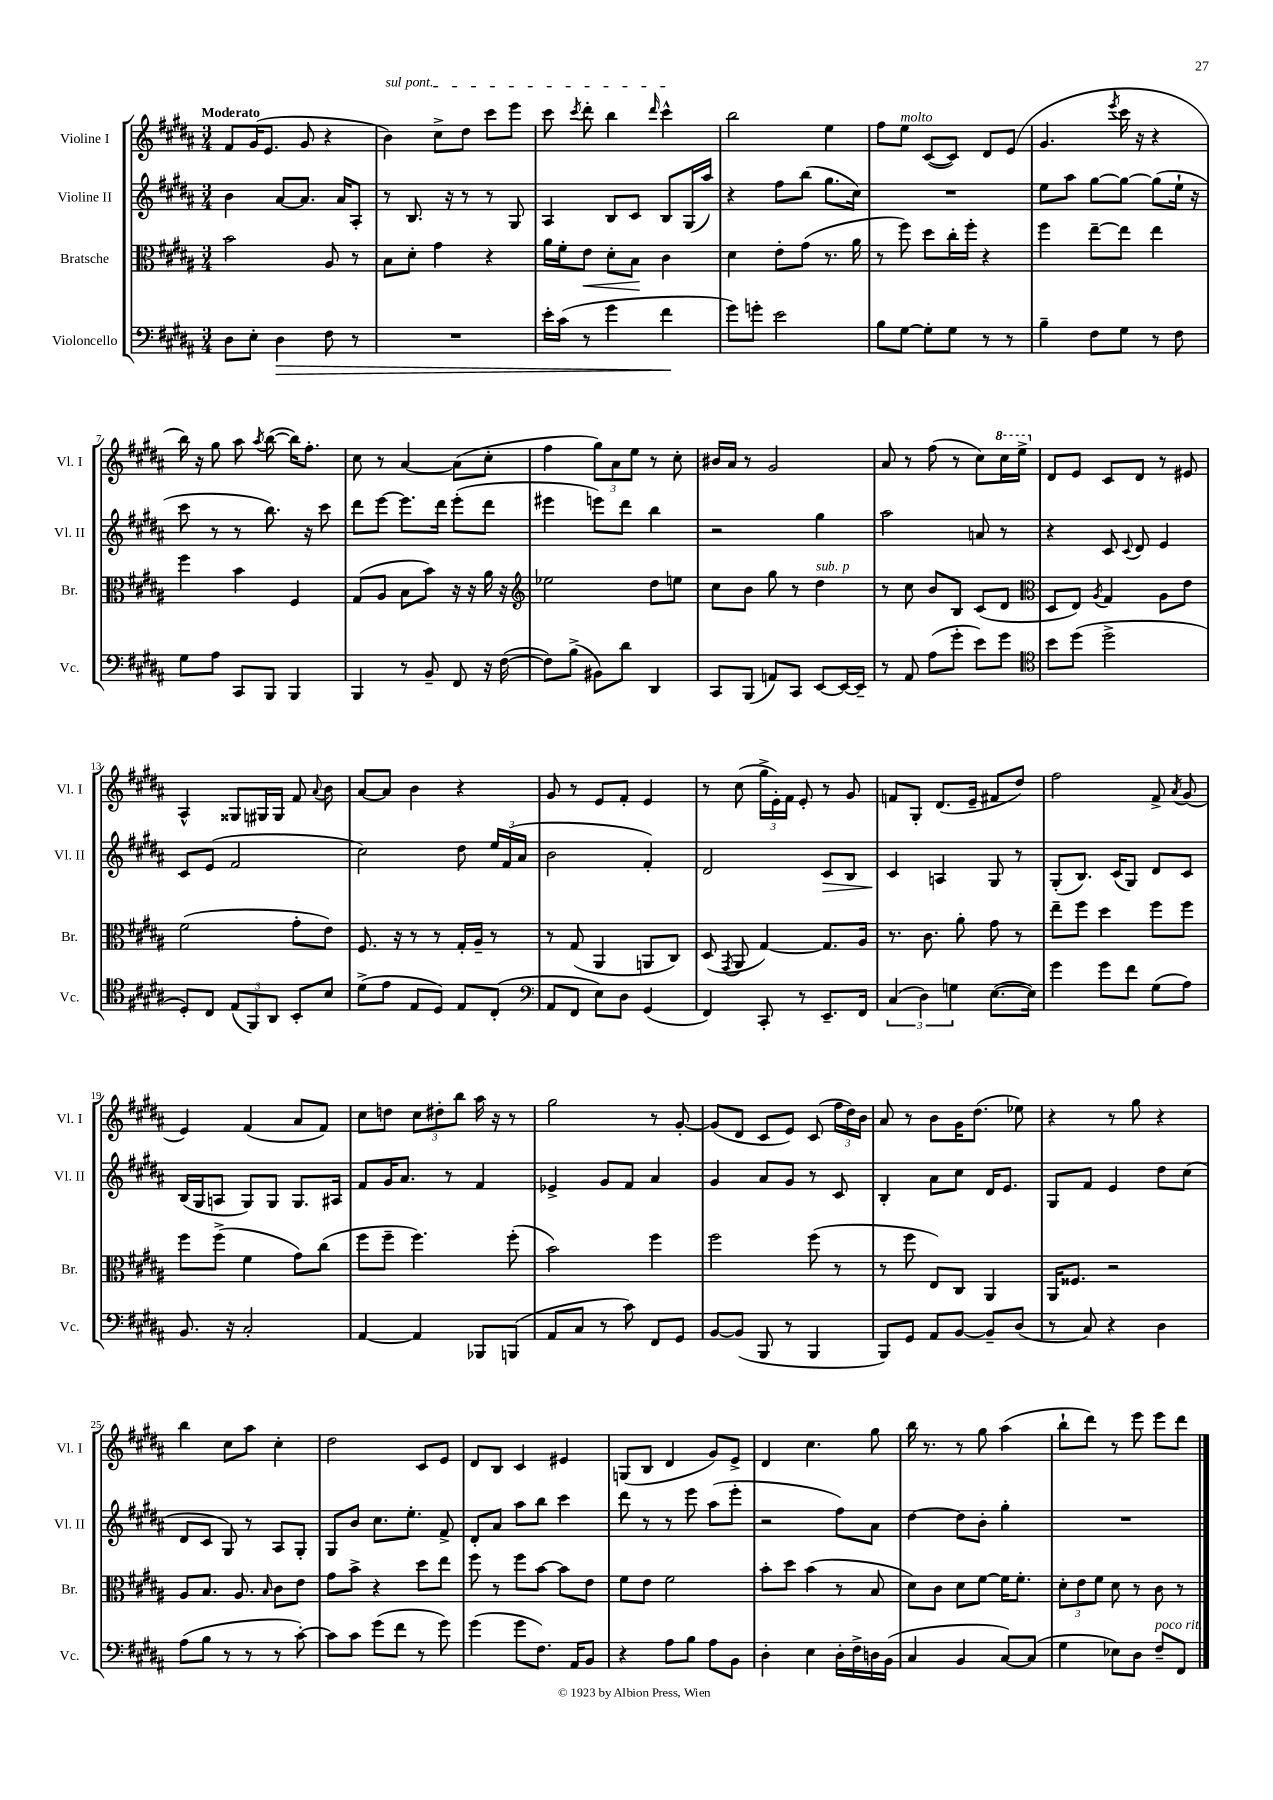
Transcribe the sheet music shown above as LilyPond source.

<<
\new StaffGroup <<
\new Staff = "s0" \with { instrumentName = "Violine I" shortInstrumentName = "Vl. I" } {
    \clef treble \key b \major \numericTimeSignature \time 3/4 \tempo "Moderato"
    \autoBeamOff fis'8[ gis'16( e'8.] gis'8 r4 |
    \once \override TextSpanner.bound-details.left.text = \markup { \italic "sul pont." } b'4\startTextSpan) cis''8[-> dis''8] cis'''8[ e'''8] |
    cis'''8 \acciaccatura { cis'''8 } dis'''8-. b''4 \grace { dis'''16 } cis'''4-^\stopTextSpan |
    b''2 e''4 |
    fis''8[ e''8]^\markup { \italic "molto" } cis'8[~( cis'8]) dis'8[ e'8]( |
    gis'4. \acciaccatura { e'''8 } cis'''16 r16 r4 |
    b''16) r16 gis''8 ais''8 \acciaccatura { ais''8 } b''8~( b''16[) fis''8.]-. |
    cis''8 r8 ais'4~ ais'8[( cis''8]-. |
    fis''4 \tuplet 3/2 { gis''8[) ais'8 e''8] } r8 cis''8-. |
    bis'16[ ais'16] r8 gis'2 |
    ais'8 r8 fis''8( r8 cis''8[) \ottava #1 cis'''16 e'''16]-> \ottava #0 |
    dis'8[ e'8] cis'8[ dis'8] r8 eis'8 |
    ais4-^ gisis8[ gis16 gis16] fis'8 \appoggiatura { ais'8 } b'8 |
    ais'8[~ ais'8] b'4 r4 |
    gis'8 r8 e'8[ fis'8]-. e'4 |
    r8 cis''8( \tuplet 3/2 { gis''16[-> e'16-.) fis'16] } e'8-. r8 gis'8 |
    f'8[ gis8]-. dis'8.[( e'16]-- fis'8[ dis''8]) |
    fis''2 fis'8-> \acciaccatura { ais'8 } gis'8( |
    e'4) fis'4( ais'8[ fis'8]) |
    cis''8[ d''8] \tuplet 3/2 { cis''8[ dis''8-. b''8] } ais''16 r16 r8 |
    gis''2 r8 gis'8~-. |
    gis'8[( dis'8] cis'8[ e'8]) cis'8( \tuplet 3/2 { fis''16[ dis''16) b'16] } |
    ais'8 r8 b'8[ gis'16 dis''8.]( ees''8) |
    r4 r8 gis''8 r4 |
    b''4 cis''8[ ais''8] cis''4-. |
    dis''2 cis'8[ e'8] |
    dis'8[ b8] cis'4 eis'4 |
    g8[( b8] dis'4 gis'8[) e'8]-> |
    dis'4 cis''4. gis''8 |
    b''16 r8. r8 gis''8 ais''4( |
    b''8[-! dis'''8]) r8 e'''8 e'''8[ dis'''8] \bar "|." |
}
\new Staff = "s1" \with { instrumentName = "Violine II" shortInstrumentName = "Vl. II" } {
    \clef treble \key b \major \numericTimeSignature \time 3/4
    \autoBeamOff b'4 ais'8[~ ais'8.] ais'16[ ais8]-. |
    r8 b8. r16 r8 r8 gis8 |
    ais4 b8[ cis'8] b8[ gis16( ais''16]) |
    r4 fis''8[ b''8]( gis''8.[ cis''16]) |
    R2. |
    e''8[ ais''8] gis''8[~ gis''8]~ gis''8[( e''16]-! r16 |
    cis'''8 r8 r8 b''8.) r16 cis'''8 |
    dis'''8[ e'''8]~ e'''8.[ dis'''16] e'''8[-.( dis'''8] |
    eis'''4 e'''8[) dis'''8] b''4 |
    r2 gis''4 |
    ais''2 a'8 r8 |
    r4 cis'8 \appoggiatura { cis'8 } dis'8 e'4 |
    cis'8[ e'8]( fis'2 |
    cis''2) dis''8 \tuplet 3/2 { e''16[ fis'16( ais'16] } |
    b'2 fis'4-.) |
    dis'2 cis'8[\> b8] |
    cis'4\! a4 gis8 r8 |
    gis8[-.( b8.]) cis'16[( gis8]) dis'8[ cis'8] |
    b16[( gis16 a8] gis8[) gis8] gis8.[ ais16] |
    fis'8[ gis'16 ais'8.] r8 fis'4 |
    ees'4-> gis'8[ fis'8] ais'4 |
    gis'4 ais'8[ gis'8] r8 cis'8 |
    b4-. ais'8[ cis''8] dis'16[ e'8.] |
    gis8[ fis'8] e'4 dis''8[ cis''8]( |
    dis'8[ cis'8] gis8) r8 ais8[ gis8]-. |
    gis8[ b'8] cis''8.[ e''8.]-. fis'8-> |
    dis'8[-. ais'8] ais''8[ b''8] cis'''4 |
    dis'''8 r8 r8 e'''8 ais''8[( e'''8]-. |
    r2 fis''8[) ais'8] |
    dis''4~ dis''8[ b'8]-. gis''4-. |
    R2. \bar "|." |
}
\new Staff = "s2" \with { instrumentName = "Bratsche" shortInstrumentName = "Br." } {
    \clef alto \key b \major \numericTimeSignature \time 3/4
    \autoBeamOff b'2 ais8 r8 |
    b8[ dis'8]-. gis'4 r4 |
    ais'16[ fis'16-. e'8]\< dis'8[-. b8]\! cis'4 |
    dis'4 e'8[-. gis'8]( r8. ais'16 |
    r8 fis''8) dis''8[ cis''16-. fis''16]-. r4 |
    fis''4 e''8[~-- e''8] e''4 |
    fis''4 b'4 fis4 |
    gis8[( ais8] b8[ b'8]) r16 r16 ais'16 r16 |
    \clef treble ees''2 dis''8[ e''8] |
    cis''8[ b'8] gis''8 r8 dis''4^\markup { \italic "sub. p" } |
    r8 cis''8 b'8[ b8] cis'8[( dis'8] |
    \clef alto dis8[ e8]) \acciaccatura { ais8 } gis4 ais8[ e'8] |
    fis'2( gis'8[-. e'8]) |
    fis8. r16 r8 r8 gis16[-. ais16]-- r8 |
    r8 gis8( ais,4 a,8[ cis8]) |
    dis8( \acciaccatura { gis,8 } ais,8 gis4~) gis8.[ ais16] |
    r8. cis'8. ais'8-. gis'8 r8 |
    e''8[-- fis''8] dis''4 fis''8[ fis''8] |
    fis''8[ fis''8]->( fis'4 gis'8[) cis''8]( |
    fis''8[ fis''8]-- fis''4.) fis''8-.( |
    b'2) fis''4 |
    fis''2 fis''8( r8 |
    r8 fis''8 e8[) cis8] ais,4 |
    ais,16[ fisis8.] r2 |
    ais8[ b8.] ais8. \grace { b16 } cis'8[ e'8] |
    gis'8[ b'8]-> r4 dis''8[ e''8] |
    fis''8 r8 fis''8[ b'8]~ b'8[ e'8] |
    fis'8[ e'8] fis'2 |
    b'8[-. dis''8] b'4( r8 b8 |
    dis'8[) cis'8] dis'8[ fis'8]~ fis'16[ fis'8.]-. |
    \tuplet 3/2 { dis'8[-. e'8 fis'8] } dis'8 r8 cis'8 r8 \bar "|." |
}
\new Staff = "s3" \with { instrumentName = "Violoncello" shortInstrumentName = "Vc." } {
    \clef bass \key b \major \numericTimeSignature \time 3/4
    \autoBeamOff dis8[ e8]-. dis4\> fis8 r8 |
    R2. |
    e'16[-. cis'16]( r8 gis'4 fis'4\! |
    gis'8[) g'8]-. e'2 |
    b8[ gis8]~ gis8[-. gis8] r8 r8 |
    b4-- fis8[ gis8] r8 fis8 |
    gis8[ ais8] cis,8[ b,,8] b,,4 |
    b,,4 r8 b,8-- fis,8 r16 fis16~( |
    fis8[) b8]->( bis,8[) dis'8] dis,4 |
    cis,8[ b,,8]( a,8[) cis,8] e,8[~ e,16~ e,16]-- |
    r8 ais,8 ais8[( gis'8]-. e'8[) gis'8] |
    \clef tenor b'8[ dis''8]( dis''2-> |
    dis8[-.) cis8] \tuplet 3/2 { e8[( fis,8) ais,8] } b,8[-. b8] |
    dis'8[->( e'8] e8[ dis8]) e8[ cis8]-.( |
    \clef bass ais,8[ fis,8] e8[) dis8] gis,4( |
    fis,4) cis,8-. r8 e,8.[-- fis,16] |
    \tuplet 3/2 { cis4( dis4) g4 } e8.[~( e16]) |
    gis'4 gis'8[ fis'8] gis8[( ais8]) |
    b,8. r16 cis2-. |
    ais,4~ ais,4 bes,,8[ b,,8]( |
    ais,8[ cis8] r8 cis'8) fis,8[ gis,8] |
    b,8[~ b,8]( b,,8 r8 b,,4 |
    b,,8[) gis,8] ais,8[ b,8]~ b,8[-- dis8]( |
    r8 cis8) r4 dis4 |
    ais8[( b8] r8 r8 r8 cis'8~-.) |
    cis'8[ cis'8] gis'8[( fis'8] r8 gis'8) |
    gis'4( gis'8[ fis8.]) ais,16[ b,8] |
    r4 ais8[ b8] ais8[ b,8] |
    dis4-. e4 dis16[-. fis16-> d16 b,16]( |
    cis4 b,4 cis8[~) cis8]( |
    gis4 ees8[) dis8] fis8[--^\markup { \italic "poco rit." } fis,8] \bar "|." |
}
>>
>>
